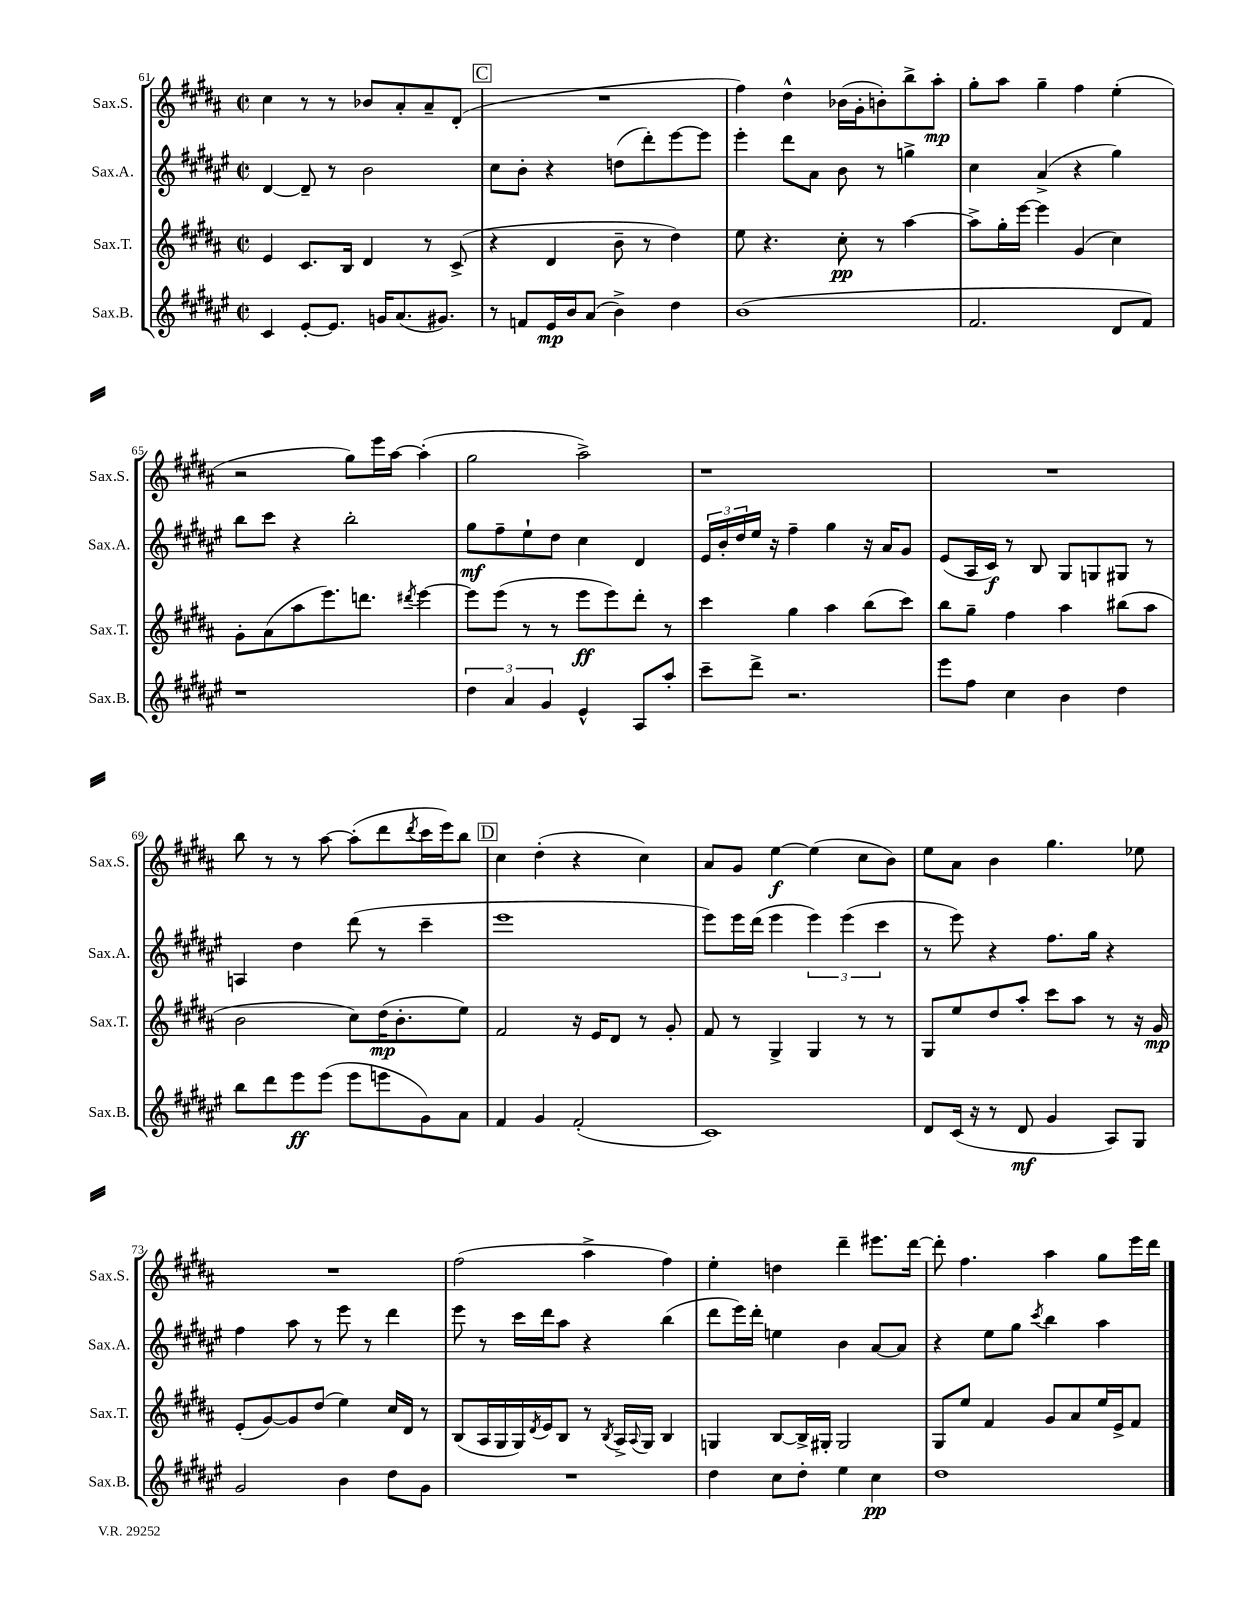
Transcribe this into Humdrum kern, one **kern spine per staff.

**kern	**dynam	**kern	**dynam	**kern	**dynam	**kern	**dynam
*part4	*part4	*part3	*part3	*part2	*part2	*part1	*part1
*staff4	*staff4	*staff3	*staff3	*staff2	*staff2	*staff1	*staff1
*I"Sax.B.	*	*I"Sax.T.	*	*I"Sax.A.	*	*I"Sax.S.	*
*I'Sax.B.	*	*I'Sax.T.	*	*I'Sax.A.	*	*I'Sax.S.	*
*clefG2	*	*clefG2	*	*clefG2	*	*clefG2	*
*k[f#c#g#d#a#e#]	*	*k[f#c#g#d#a#]	*	*k[f#c#g#d#a#e#]	*	*k[f#c#g#d#a#]	*
*M2/2	*	*M2/2	*	*M2/2	*	*M2/2	*
*met(c|)	*	*met(c|)	*	*met(c|)	*	*met(c|)	*
=61	=61	=61	=61	=61	=61	=61	=61
4c#/	.	4e/	.	[4d#/	.	4cc#\	.
[8e#'/L	.	8.c#/L	.	8d#~/]	.	8r	.
8.e#/J]	.	.	.	8r	.	8r	.
.	.	16B/Jk	.	.	.	.	.
.	.	4d#/	.	2b\	.	8b-X/L	.
16gn/KL	.	.	.	.	.	.	.
(8.a#/	.	.	.	.	.	8a#'/	.
.	.	8r	.	.	.	8a#~/	.
8.g#X/J)	.	.	.	.	.	.	.
.	.	(8c#^/	.	.	.	(8d#'/J	.
!!LO:REH:place=s1:t=C
=62	=62	=62	=62	=62	=62	=62	=62
8r	.	4r	.	8cc#\L	.	1r	.
8fn/L	.	.	.	8b'\J	.	.	.
16e#/L	mp	4d#/	.	4r	.	.	.
16b/J	.	.	.	.	.	.	.
(8a#/J	.	.	.	.	.	.	.
4b^\)	.	8b~\	.	(8ddn\L	.	.	.
.	.	8r	.	8ddd#'\)	.	.	.
4dd#\	.	4dd#\)	.	[8eee#\	.	.	.
.	.	.	.	8eee#\J]	.	.	.
=63	=63	=63	=63	=63	=63	=63	=63
(1b	.	8ee\	.	4eee#'\	.	4ff#\)	.
.	.	4.r	.	.	.	.	.
.	.	.	.	8ddd#\L	.	4dd#^^\	.
.	.	.	.	8a#\J	.	.	.
.	.	8cc#'\	pp	8b\	.	(16b-X\LL	.
.	.	.	.	.	.	16g#'\J	.
.	.	8r	.	8r	.	8bn'\)	.
.	.	[4aa#\	.	4ggn^\	.	8bb^\	.
.	.	.	.	.	.	8aa#'\J	mp
=64	=64	=64	=64	=64	=64	=64	=64
2.f#/	.	8aa#^\L]	.	4cc#\	.	8gg#'\L	.
.	.	16gg#'\L	.	.	.	8aa#\J	.
.	.	[16eee\JJ	.	.	.	.	.
.	.	4eee\]	.	(4a#^/	.	4gg#~\	.
.	.	(4g#/	.	4r	.	4ff#\	.
8d#/L	.	4cc#\)	.	4gg#\)	.	(4ee'\	.
8f#/J)	.	.	.	.	.	.	.
!!LO:LB:g=z
=65	=65	=65	=65	=65	=65	=65	=65
1r	.	8g#'\L	.	8bb\L	.	2r	.
.	.	(8a#\	.	8ccc#\J	.	.	.
.	.	8aa#\	.	4r	.	.	.
.	.	8.eee\)	.	.	.	.	.
.	.	.	.	2bb'\	.	8gg#\L)	.
.	.	8.dddn\J	.	.	.	.	.
.	.	.	.	.	.	16eee\L	.
.	.	.	.	.	.	[16aa#\JJ	.
.	.	8qddd#X/	.	.	.	.	.
.	.	[4eee\	.	.	.	(4aa#'\]	.
=66	=66	=66	=66	=66	=66	=66	=66
6dd#\	.	8eee\L]	.	8gg#\L	mf	2gg#\	.
.	.	(8eee\J	.	8ff#~\	.	.	.
6a#/	.	.	.	.	.	.	.
.	.	8r	.	8ee#`\	.	.	.
6g#/	.	.	.	.	.	.	.
.	.	8r	.	8dd#\J	.	.	.
4e#^^/	.	8eee\L	ff	4cc#\	.	2aa#^\)	.
.	.	8eee\)	.	.	.	.	.
8A#/L	.	8ddd#'\J	.	4d#/	.	.	.
8aa#'/J	.	8r	.	.	.	.	.
=67	=67	=67	=67	=67	=67	=67	=67
8ccc#~\L	.	4ccc#\	.	24e#/LL	.	1r	.
.	.	.	.	24b'/	.	.	.
.	.	.	.	24dd#/	.	.	.
8ddd#^\J	.	.	.	16ee#/JJ	.	.	.
.	.	.	.	16r	.	.	.
2.r	.	4gg#\	.	4ff#~\	.	.	.
.	.	4aa#\	.	4gg#\	.	.	.
.	.	(8bb\L	.	16r	.	.	.
.	.	.	.	16a#/KL	.	.	.
.	.	8ccc#\J)	.	8g#/J	.	.	.
=68	=68	=68	=68	=68	=68	=68	=68
8eee#\L	.	8bb\L	.	(8e#/L	.	1r	.
8ff#\J	.	8gg#~\J	.	16A#/L	.	.	.
.	.	.	.	16c#/JJ)	f	.	.
4cc#\	.	4ff#\	.	8r	.	.	.
.	.	.	.	8B/	.	.	.
4b\	.	4aa#\	.	8G#/L	.	.	.
.	.	.	.	8Gn/	.	.	.
4dd#\	.	(8bb#X\L	.	8G#X/J	.	.	.
.	.	8aa#\J	.	8r	.	.	.
!!LO:LB:g=z
=69	=69	=69	=69	=69	=69	=69	=69
8bb\L	.	2b\	.	4An/	.	8bb\	.
8ddd#\	.	.	.	.	.	8r	.
8eee#\	ff	.	.	4dd#\	.	8r	.
(8eee#\J	.	.	.	.	.	[8aa#\	.
8eee#\L	.	8cc#\L)	.	(8ddd#\	.	(8aa#'\L]	.
8eeen\	.	(16dd#\K	mp	8r	.	8ddd#\	.
.	.	8.b'\	.	.	.	.	.
.	.	.	.	.	.	8qddd#/	.
8g#\)	.	.	.	4ccc#~\	.	16ccc#\L	.
.	.	.	.	.	.	16eee\J)	.
8a#\J	.	8ee\J)	.	.	.	8bb\J	.
!!LO:REH:place=s1:t=D
=70	=70	=70	=70	=70	=70	=70	=70
4f#/	.	2f#/	.	1eee#	.	4cc#\	.
4g#/	.	.	.	.	.	(4dd#'\	.
(2f#'/	.	16r	.	.	.	4r	.
.	.	16e/KL	.	.	.	.	.
.	.	8d#/J	.	.	.	.	.
.	.	8r	.	.	.	4cc#\)	.
.	.	8g#'/	.	.	.	.	.
=71	=71	=71	=71	=71	=71	=71	=71
1c#)	.	8f#/	.	8eee#\L)	.	8a#/L	.
.	.	8r	.	16eee#\L	.	8g#/J	.
.	.	.	.	(16ddd#\JJ	.	.	.
.	.	4G#^/	.	4eee#\	.	[4ee\	f
.	.	4G#/	.	6eee#\)	.	(4ee\]	.
.	.	.	.	(6eee#\	.	.	.
.	.	8r	.	.	.	8cc#\L	.
.	.	.	.	6ccc#\	.	.	.
.	.	8r	.	.	.	8b\J)	.
=72	=72	=72	=72	=72	=72	=72	=72
8d#/L	.	8G#/L	.	8r	.	8ee\L	.
(16c#/Jk	.	8ee/	.	8eee#\)	.	8a#\J	.
16r	.	.	.	.	.	.	.
8r	.	8dd#/	.	4r	.	4b\	.
8d#/	mf	8aa#'/J	.	.	.	.	.
4g#/	.	8ccc#\L	.	8.ff#\L	.	4.gg#\	.
.	.	8aa#\J	.	.	.	.	.
.	.	.	.	16gg#\Jk	.	.	.
8A#/L)	.	8r	.	4r	.	.	.
8G#/J	.	16r	.	.	.	8ee-X\	.
.	.	16g#/	mp	.	.	.	.
!!LO:LB:g=z
=73	=73	=73	=73	=73	=73	=73	=73
2g#/	.	(8e'/L	.	4ff#\	.	1r	.
.	.	[8g#/)	.	.	.	.	.
.	.	8g#/]	.	8aa#\	.	.	.
.	.	(8dd#/J	.	8r	.	.	.
4b\	.	4ee\)	.	8eee#\	.	.	.
.	.	.	.	8r	.	.	.
8dd#\L	.	16cc#/LL	.	4ddd#\	.	.	.
.	.	16d#/JJ	.	.	.	.	.
8g#\J	.	8r	.	.	.	.	.
=74	=74	=74	=74	=74	=74	=74	=74
1r	.	(8B/L	.	8eee#\	.	(2ff#\	.
.	.	16A#/L	.	8r	.	.	.
.	.	16G#/	.	.	.	.	.
.	.	16G#/)	.	16ccc#\LL	.	.	.
.	.	8qd#/	.	.	.	.	.
.	.	16e/J	.	16ddd#\J	.	.	.
.	.	8B/J	.	8aa#\J	.	.	.
.	.	8r	.	4r	.	4aa#^\	.
.	.	8qB/	.	.	.	.	.
.	.	16A#^/LL	.	.	.	.	.
.	.	8qqA#/	.	.	.	.	.
.	.	16G#/JJ	.	.	.	.	.
.	.	4B/	.	(4bb\	.	4ff#\)	.
=75	=75	=75	=75	=75	=75	=75	=75
4dd#\	.	4Gn/	.	8ddd#\L	.	4ee'\	.
.	.	.	.	16eee#\L)	.	.	.
.	.	.	.	16ddd#'\JJ	.	.	.
8cc#\L	.	[8B/L	.	4een\	.	4ddn\	.
8dd#'\J	.	16B^/L]	.	.	.	.	.
.	.	16G#X'/JJ	.	.	.	.	.
4ee#\	.	2G#/	.	4b\	.	4ddd#~\	.
4cc#\	pp	.	.	[8a#/L	.	8.eee#X\L	.
.	.	.	.	8a#/J]	.	.	.
.	.	.	.	.	.	[16ddd#\Jk	.
=76	=76	=76	=76	=76	=76	=76	=76
1dd#	.	8G#/L	.	4r	.	8ddd#'\]	.
.	.	8ee/J	.	.	.	4.ff#\	.
.	.	4f#/	.	8ee#\L	.	.	.
.	.	.	.	8gg#\J	.	.	.
.	.	.	.	8qccc#/	.	.	.
.	.	8g#/L	.	4bb\	.	4aa#\	.
.	.	8a#/	.	.	.	.	.
.	.	16ee/L	.	4aa#\	.	8gg#\L	.
.	.	16e^/J	.	.	.	.	.
.	.	8f#/J	.	.	.	16eee\L	.
.	.	.	.	.	.	16ddd#\JJ	.
==	==	==	==	==	==	==	==
*-	*-	*-	*-	*-	*-	*-	*-
